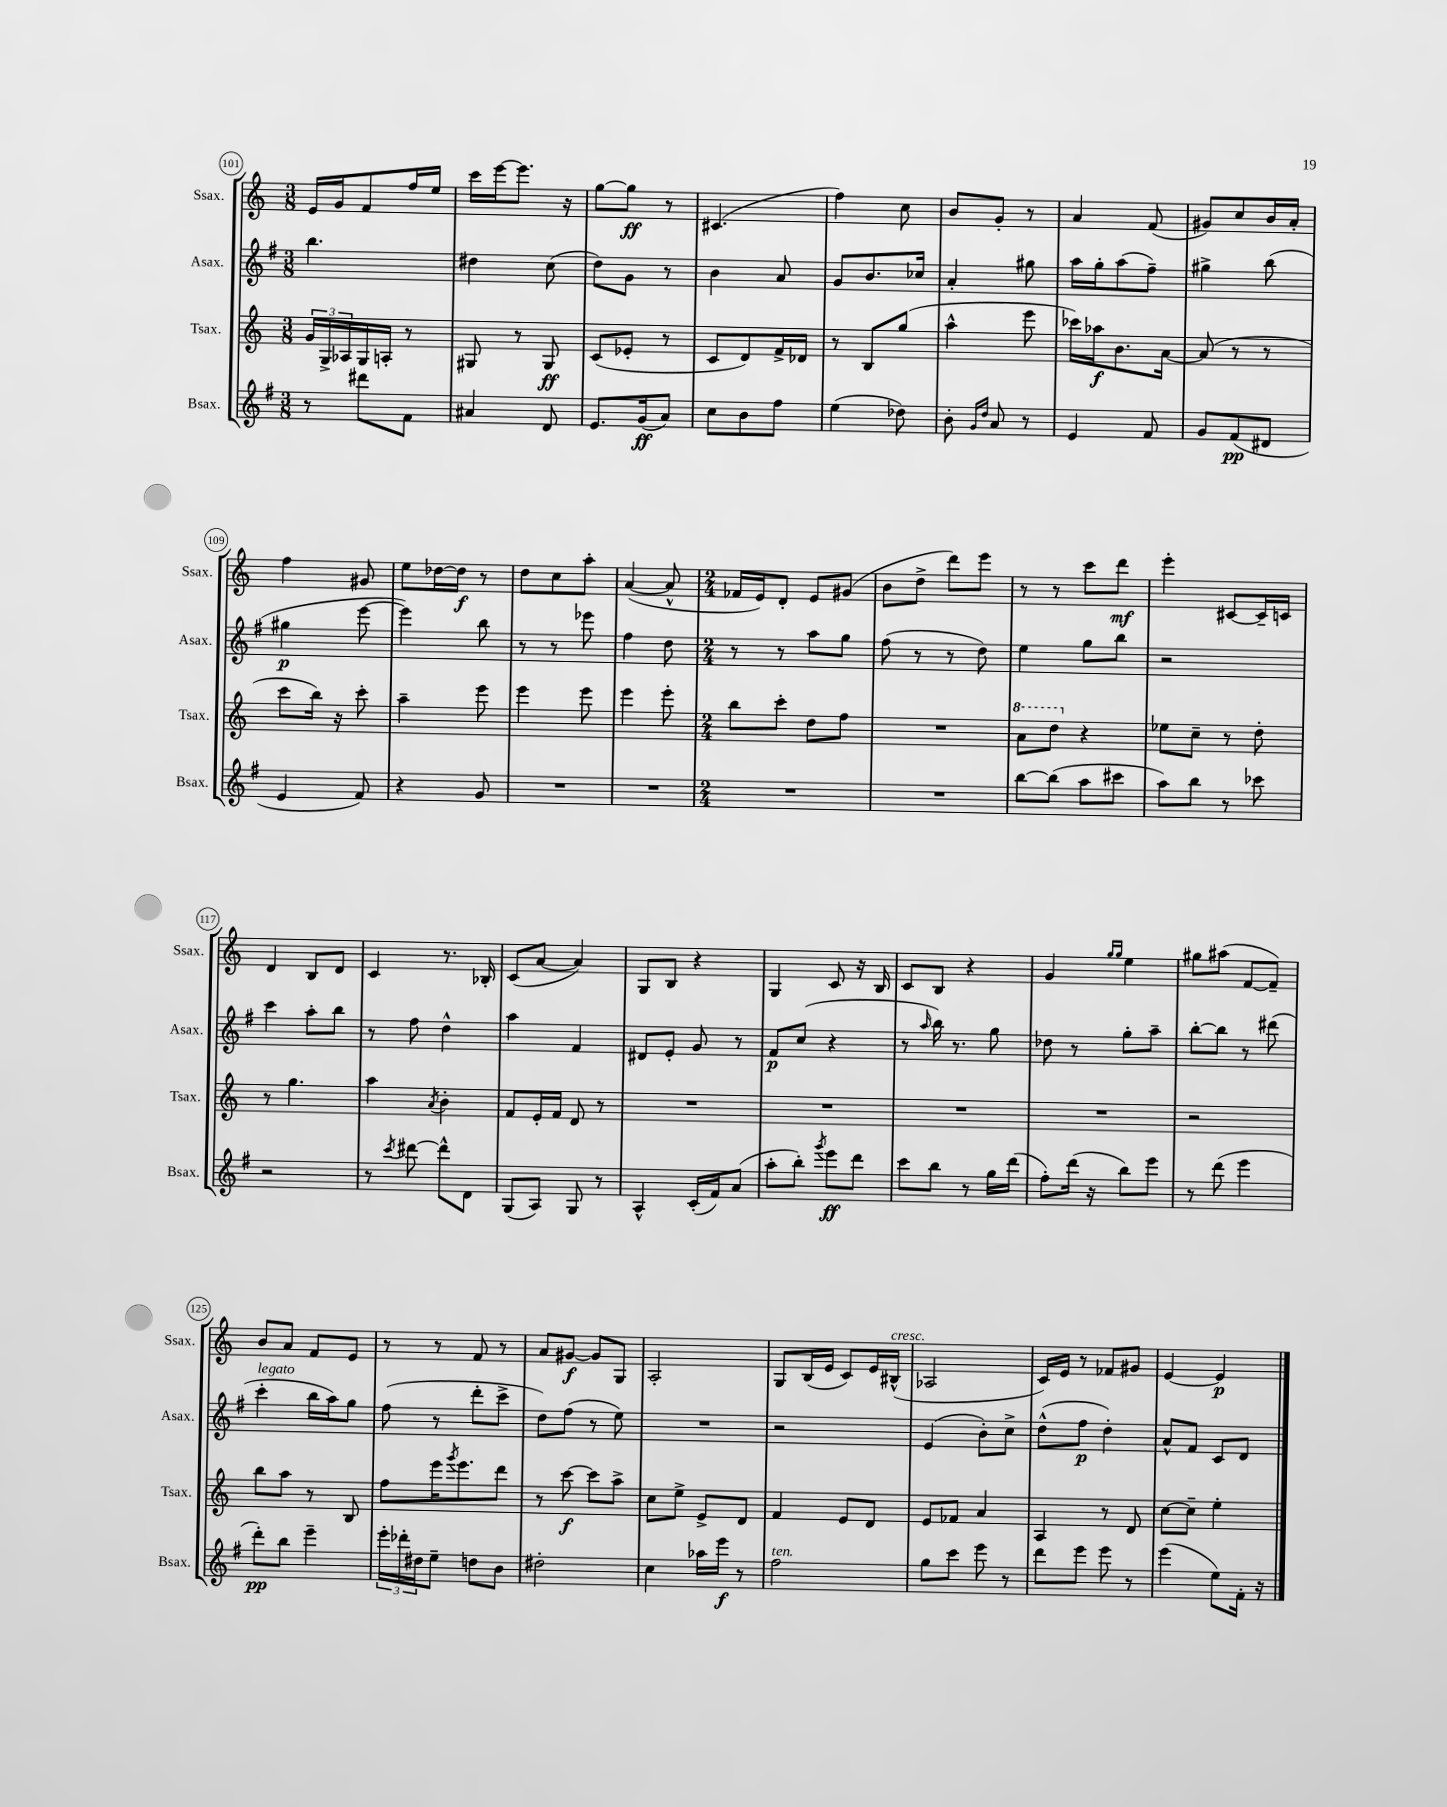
<<
\new StaffGroup <<
\new Staff = "s0" \with { instrumentName = "Ssax." shortInstrumentName = "Ssax." } {
    \clef treble \key c \major \numericTimeSignature \time 3/8
    e'16 g'16 f'8 f''16 e''16 |
    c'''16 e'''16~ e'''8. r16 |
    g''8~ g''8\ff r8 |
    cis'4.( |
    f''4) c''8 |
    b'8 g'8-. r8 |
    a'4 f'8( |
    gis'8) c''8 b'16 a'16-. |
    f''4 gis'8 |
    e''8 des''16~ des''16\f r8 |
    d''8 c''8 a''8-. |
    a'4~( a'8-^ |
    \numericTimeSignature \time 2/4 fes'16 e'16) d'8-. e'8 gis'8( |
    b'8 d''8-> d'''8) e'''8 |
    r8 r8 c'''8 d'''8\mf |
    e'''4-. cis'8~ cis'16-- c'16 |
    d'4 b8 d'8 |
    c'4 r8. bes16-. |
    c'8( a'8~ a'4) |
    g8 b8 r4 |
    g4 c'8 r16 b16 |
    c'8 b8 r4 |
    g'4 \grace { g''16 g''16 } e''4 |
    gis''8 ais''8( f'8~ f'8--) |
    b'8 a'8 f'8 e'8 |
    r8 r8 f'8 r8 |
    a'8 gis'8~\f gis'8 g8 |
    a2-. |
    g8 b16( e'16 c'8) e'16 bis16-^^\markup { \italic "cresc." }( |
    aes2 |
    c'16) e'16 r8 fes'8 gis'8 |
    e'4~ e'4\p \bar "|." |
}
\new Staff = "s1" \with { instrumentName = "Asax." shortInstrumentName = "Asax." } {
    \clef treble \key g \major \numericTimeSignature \time 3/8
    b''4. |
    dis''4 c''8( |
    d''8) g'8 r8 |
    b'4 a'8 |
    g'8 b'8. ces''16 |
    a'4-. gis''8 |
    a''16 g''16-. a''8( fis''8--) |
    gis''4-> b''8( |
    gis''4\p e'''8~ |
    e'''4) b''8 |
    r8 r8 ees'''8 |
    fis''4 d''8 |
    \numericTimeSignature \time 2/4 r8 r8 a''8 g''8 |
    fis''8( r8 r8 d''8) |
    e''4 g''8 b''8 |
    r2 |
    c'''4 a''8-. b''8 |
    r8 fis''8 d''4-^ |
    a''4 fis'4 |
    dis'8 e'8-. g'8 r8 |
    fis'8\p c''8( r4 |
    r8 \grace { a''16 } b''16) r8. g''8 |
    des''8 r8 g''8-. a''8-- |
    b''8~-. b''8 r8 dis'''8( |
    c'''4-.^\markup { \italic "legato" } b''16 a''16) g''8 |
    fis''8( r8 d'''8-. c'''8-> |
    d''8) fis''8( r8 e''8) |
    R2 |
    r2 |
    e'4( b'8-.) c''8-> |
    d''8-^( fis''8\p d''4-.) |
    a'8-^ fis'8 c'8 d'8 \bar "|." |
}
\new Staff = "s2" \with { instrumentName = "Tsax." shortInstrumentName = "Tsax." } {
    \clef treble \key c \major \numericTimeSignature \time 3/8
    \tuplet 3/2 { g'16 g16-> aes16 } g16 a16-. r8 |
    gis8 r8 gis8\ff |
    c'8( ees'8-. r8 |
    c'8 d'8) f'16-> des'16 |
    r8 b8 g''8( |
    a''4-^ e'''8 |
    ces'''16) aes''16\f b'8. a'16~ |
    a'8( r8 r8 |
    c'''8 b''16) r16 c'''8-. |
    a''4-- e'''8 |
    e'''4 e'''8 |
    e'''4 e'''8-. |
    \numericTimeSignature \time 2/4 b''8 c'''8-. d''8 f''8 |
    R2 |
    \ottava #1 a''8 d'''8 \ottava #0 r4 |
    ees''8 c''8-- r8 d''8-. |
    r8 g''4. |
    a''4 \acciaccatura { a'8 } b'4-. |
    f'8 e'16-. f'16 d'8 r8 |
    R2 |
    R2 |
    R2 |
    R2 |
    r2 |
    b''8 a''8 r8 b8 |
    f''8 e'''16 \acciaccatura { g'''8 } e'''8. d'''8 |
    r8 c'''8~\f c'''8 a''8-> |
    c''8 e''8-> e'8-> d'8 |
    f'4 e'8 d'8 |
    e'8 fes'8 a'4 |
    a4 r8 d'8 |
    c''8~ c''8-- e''4-. \bar "|." |
}
\new Staff = "s3" \with { instrumentName = "Bsax." shortInstrumentName = "Bsax." } {
    \clef treble \key g \major \numericTimeSignature \time 3/8
    r8 dis'''8 fis'8 |
    ais'4 d'8 |
    e'8. g'16\ff( a'8) |
    c''8 b'8 fis''8 |
    e''4( des''8) |
    b'8-. \grace { g'16 d''16 } a'8 r8 |
    e'4 fis'8 |
    g'8 fis'8\pp( dis'8 |
    e'4 fis'8) |
    r4 g'8 |
    R4. |
    R4. |
    \numericTimeSignature \time 2/4 R2 |
    R2 |
    b''8~ b''8( a''8 cis'''8 |
    a''8) b''8 r8 ces'''8 |
    r2 |
    r8 \acciaccatura { c'''8 } dis'''8~ dis'''8-^ d'8 |
    g8( a8) g8 r8 |
    a4-^ c'16-.( fis'16) a'8( |
    a''8-. b''8-.) \acciaccatura { g'''8 } e'''8\ff d'''8 |
    c'''8 b''8 r8 g''16 d'''16( |
    fis''8-.) d'''16( r16 b''8) e'''8 |
    r8 d'''8( e'''4 |
    d'''8-.\pp) b''8 e'''4-- |
    \tuplet 3/2 { e'''16-. des'''16-. dis''16 } e''8-- d''8 b'8 |
    dis''2-. |
    c''4 aes''16 e'''16\f r8 |
    fis''2^\markup { \italic "ten." } |
    g''8 c'''8 e'''8 r8 |
    d'''8 e'''8 e'''8 r8 |
    e'''4( e''8) fis'16-. r16 \bar "|." |
}
>>
>>
\layout { \context { \Score currentBarNumber = #101 \override BarNumber.stencil = #(make-stencil-circler 0.1 0.3 ly:text-interface::print) } }
